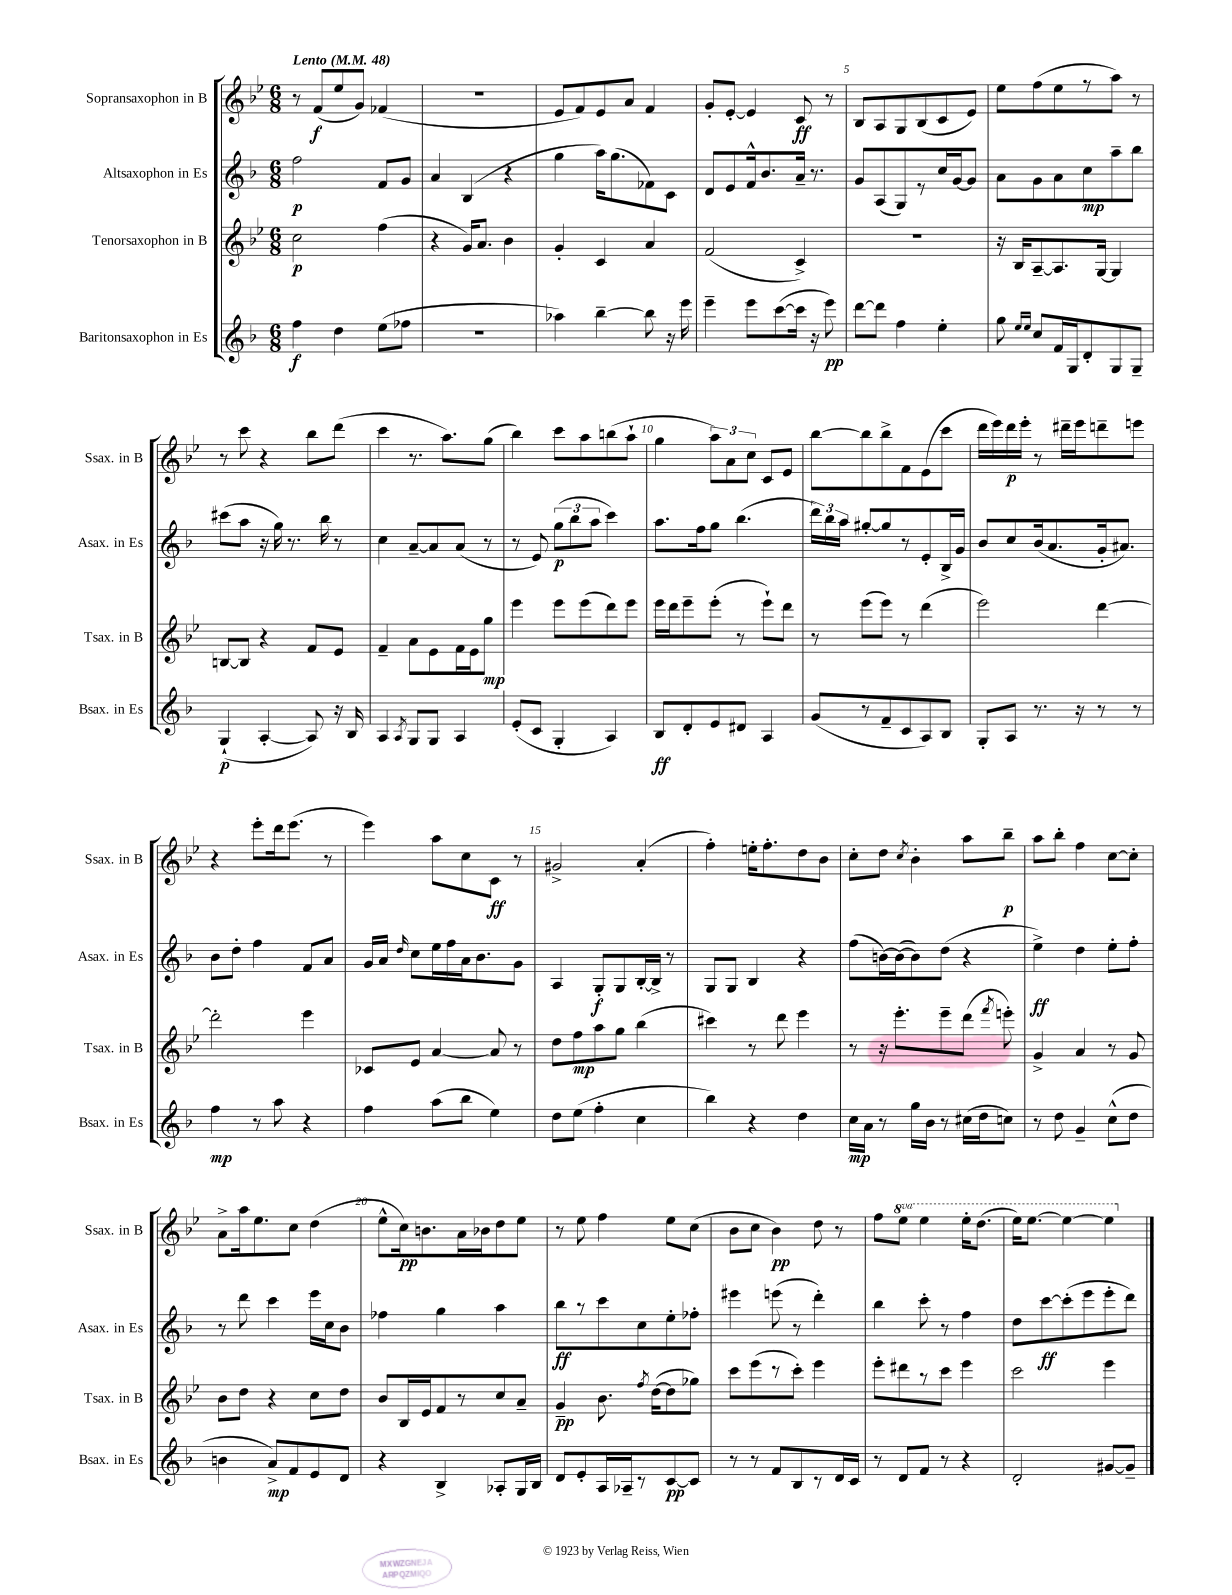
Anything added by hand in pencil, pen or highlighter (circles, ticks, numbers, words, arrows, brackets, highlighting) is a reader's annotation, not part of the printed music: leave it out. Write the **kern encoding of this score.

**kern	**kern	**kern	**kern
*staff4	*staff3	*staff2	*staff1
*clefG2	*clefG2	*clefG2	*clefG2
*k[b-]	*k[b-e-]	*k[b-]	*k[b-e-]
*M6/8	*M6/8	*M6/8	*M6/8
*MM48	*MM48	*MM48	*MM48
4ff	2cc	2ff	8r
.	.	.	(8f
4dd	.	.	8ee-
.	.	.	8g)
(8ee	(4ff	8f	(4f-
8ff-	.	8g	.
=	=	=	=
2.r	4r	4a	2.r
.	16g)	(4B-	.
.	8.a	.	.
.	4b-	4r	.
=	=	=	=
4aa-)	4g'	4gg	8e-
.	.	.	8f)
[4bb-~	4c	16aa)	8e-
.	.	(8.gg	.
.	.	.	8a
8bb-]	4a	8f-)	4f
16r	.	8c	.
16eee	.	.	.
=	=	=	=
4eee~	(2f	8d	8g'
.	.	8e	[8e-'
8eee	.	16f^^	4e-]
.	.	8.b-	.
([8ccc	.	.	.
16ccc]	4c^)	16a~	8c
16r	.	8.r	.
8eee)	.	.	8r
=	=	=	=
[8ddd	2.r	8g	8B-
8ddd]	.	(8A	8A
4ff	.	8G)	8G
.	.	8r	(8B-
4ee'	.	16cc	8c
.	.	[16g	.
.	.	8g]	8e-)
=	=	=	=
8gg	16r	8a	8ee-
.	16B-	.	.
16qqee	.	.	.
16qqee	.	.	.
8cc	[8A~	8g	(8ff
16f	8.A]	8a	8ee-
16G	.	.	.
8d'	.	8cc	8r
.	[16G	.	.
8G	4G]	8aa~	8aa)
8G~	.	8bb-	8r
=	=	=	=
(4G`	[8B	(8ccc#	8r
.	8B]	8aa	8ccc
[4A'	4r	16r	4r
.	.	16gg)	.
.	.	8.r	.
8A])	8f	.	8bb-
.	.	16bb-	.
16r	8e-	8r	(8ddd
16B-	.	.	.
=	=	=	=
4A	4f~	4cc	4ccc
8qA	.	.	.
8G	8a	[8a~	8.r
8G	8e-	8a]	.
.	.	.	8.aa)
4A	16f	(8a	.
.	16e-	.	.
.	8gg	8r	(8gg
=	=	=	=
(8e'	4eee-	8r	4bb-)
8c	.	8e)	.
4G'	8eee-	(12gg	8ccc
.	.	12bb-	.
.	(8eee-	.	8aa
.	.	12aa	.
4A)	8ddd)	4ccc)	(8bb
.	8eee-	.	8aa`
=	=	=	=
8B-	16eee-	8.aa	4gg
.	16ddd	.	.
8d'	8eee-~	.	.
.	.	16ff	.
8e	(8eee-'	8gg	12aa)
.	.	.	12a
8d#	8r	(4.bb-	.
.	.	.	12cc
4A	8eee-`)	.	8c
.	8ddd	.	8e-
=	=	=	=
(8g	8r	24ddd)	[8bb-
.	.	24bb-	.
.	.	24aa	.
8r	(8eee-	[8gg#'	8bb-]
8f~	8eee-)	8gg#]	8bb-^
8c	8r	8r	8f
8A)	(4ddd	8e'	(8e-
8B-	.	16B-^	8ccc
.	.	16g	.
=	=	=	=
8G'	2eee-)	8b-	16ddd
.	.	.	16eee-)
8A	.	8cc	16ddd
.	.	.	16eee-'
8.r	.	(16b-	8r
.	.	8.a	.
.	.	.	16ddd#~
16r	.	.	16eee-
8r	[4ddd	16g'	8ddd~
.	.	8.a#)	.
8r	.	.	8eee
=	=	=	=
4ff	2ddd']	8b-	4r
.	.	8dd'	.
8r	.	4ff	8eee-'
8aa	.	.	16ddd
.	.	.	(8.eee-
4r	4eee-	8f	.
.	.	8a	8r
=	=	=	=
4ff	8c-	16g	4eee-)
.	.	16a	.
.	.	16qqdd	.
.	8e-	8cc	.
(8aa	[4a	16ee	8aa
.	.	16ff	.
8bb-	.	16a	8cc
.	.	8.b-	.
4ee)	8a]	.	8c
.	8r	8g	8r
=	=	=	=
8dd	8dd	4A	2g#^
(8ee	8ff	.	.
4ff'	8aa	8G'	.
.	8gg	8G	.
4cc	(4bb-	[16B-'	(4a'
.	.	16B-^]	.
.	.	8r	.
=	=	=	=
4bb-)	4ccc#)	8G	4ff')
.	.	8G	.
4r	8r	4B-	16ee'
.	.	.	8.ff'
.	8ddd	.	.
4dd	4eee-	4r	8dd
.	.	.	8b-
=	=	=	=
16cc	8r	(8ff	8cc'
16a	.	.	.
8r	16r	[16b)	8dd
.	8.eee-'	(16b_	.
.	.	.	8qcc
16gg	.	8b])	4b-'
16b-	.	.	.
8r	8eee-~	(8dd	.
(16cc#	(8ddd	4r	8aa
16dd	.	.	.
.	8qfff	.	.
8cc)	8eee')	.	8bb-~
=	=	=	=
8r	4g^	4ee^)	8aa
8dd	.	.	8bb-'
4g~	4a	4dd	4ff
(8cc^^	8r	8ee'	[8cc
8dd	8g	8ff'	8cc']
=	=	=	=
4b	8b-	8r	8a^
.	8dd	8ddd	16aa
.	.	.	8.ee-
8a^)	4r	4ccc	.
8f	.	.	8cc
8e	8cc	16eee	(4dd
.	.	16cc	.
8d	8dd	8b-	.
=	=	=	=
4r	8b-	4ff-	8ee-^^
.	16B-	.	16cc)
.	16e-	.	8.b
4B-^	8f	4gg	.
.	8r	.	16a
.	.	.	16b-
8A-'	8cc	4aa	8dd
16G	8a~	.	8ee-
16B-	.	.	.
=	=	=	=
8d	4g~	8bb-	8r
8e'	.	8r	8ee-
16A	8.b-	8ccc	4ff
16A-~	.	.	.
8r	.	8cc	.
.	8qff	.	.
.	([16dd	.	.
[8c	8dd]	8ee'	8ee-
8c]	8gg-)	8ff-'	(8cc
=	=	=	=
8r	8ccc	4eee#	8b-
8r	(8eee-	.	8cc
8f	8r	(8eee	4b-)
8B-	8ccc')	8r	.
8r	4eee-	4ddd')	8dd
16d	.	.	8r
16c	.	.	.
=	=	=	=
8r	8eee-'	4bb-	8ff
8d	8ddd#	.	8eee-
8f	8r	8ccc'	4eee-
8r	8ccc	8r	.
4r	4eee-	4ff	16eee-'
.	.	.	(8.ddd
=	=	=	=
2d'	2ccc	8dd	16eee-)
.	.	.	[8.eee-
.	.	[8ccc	.
.	.	(8ccc']	4eee-_
.	.	8eee	.
[8g#	4eee-	8eee'	4eee-]
8g#~]	.	8ddd)	.
==	==	==	==
*-	*-	*-	*-
